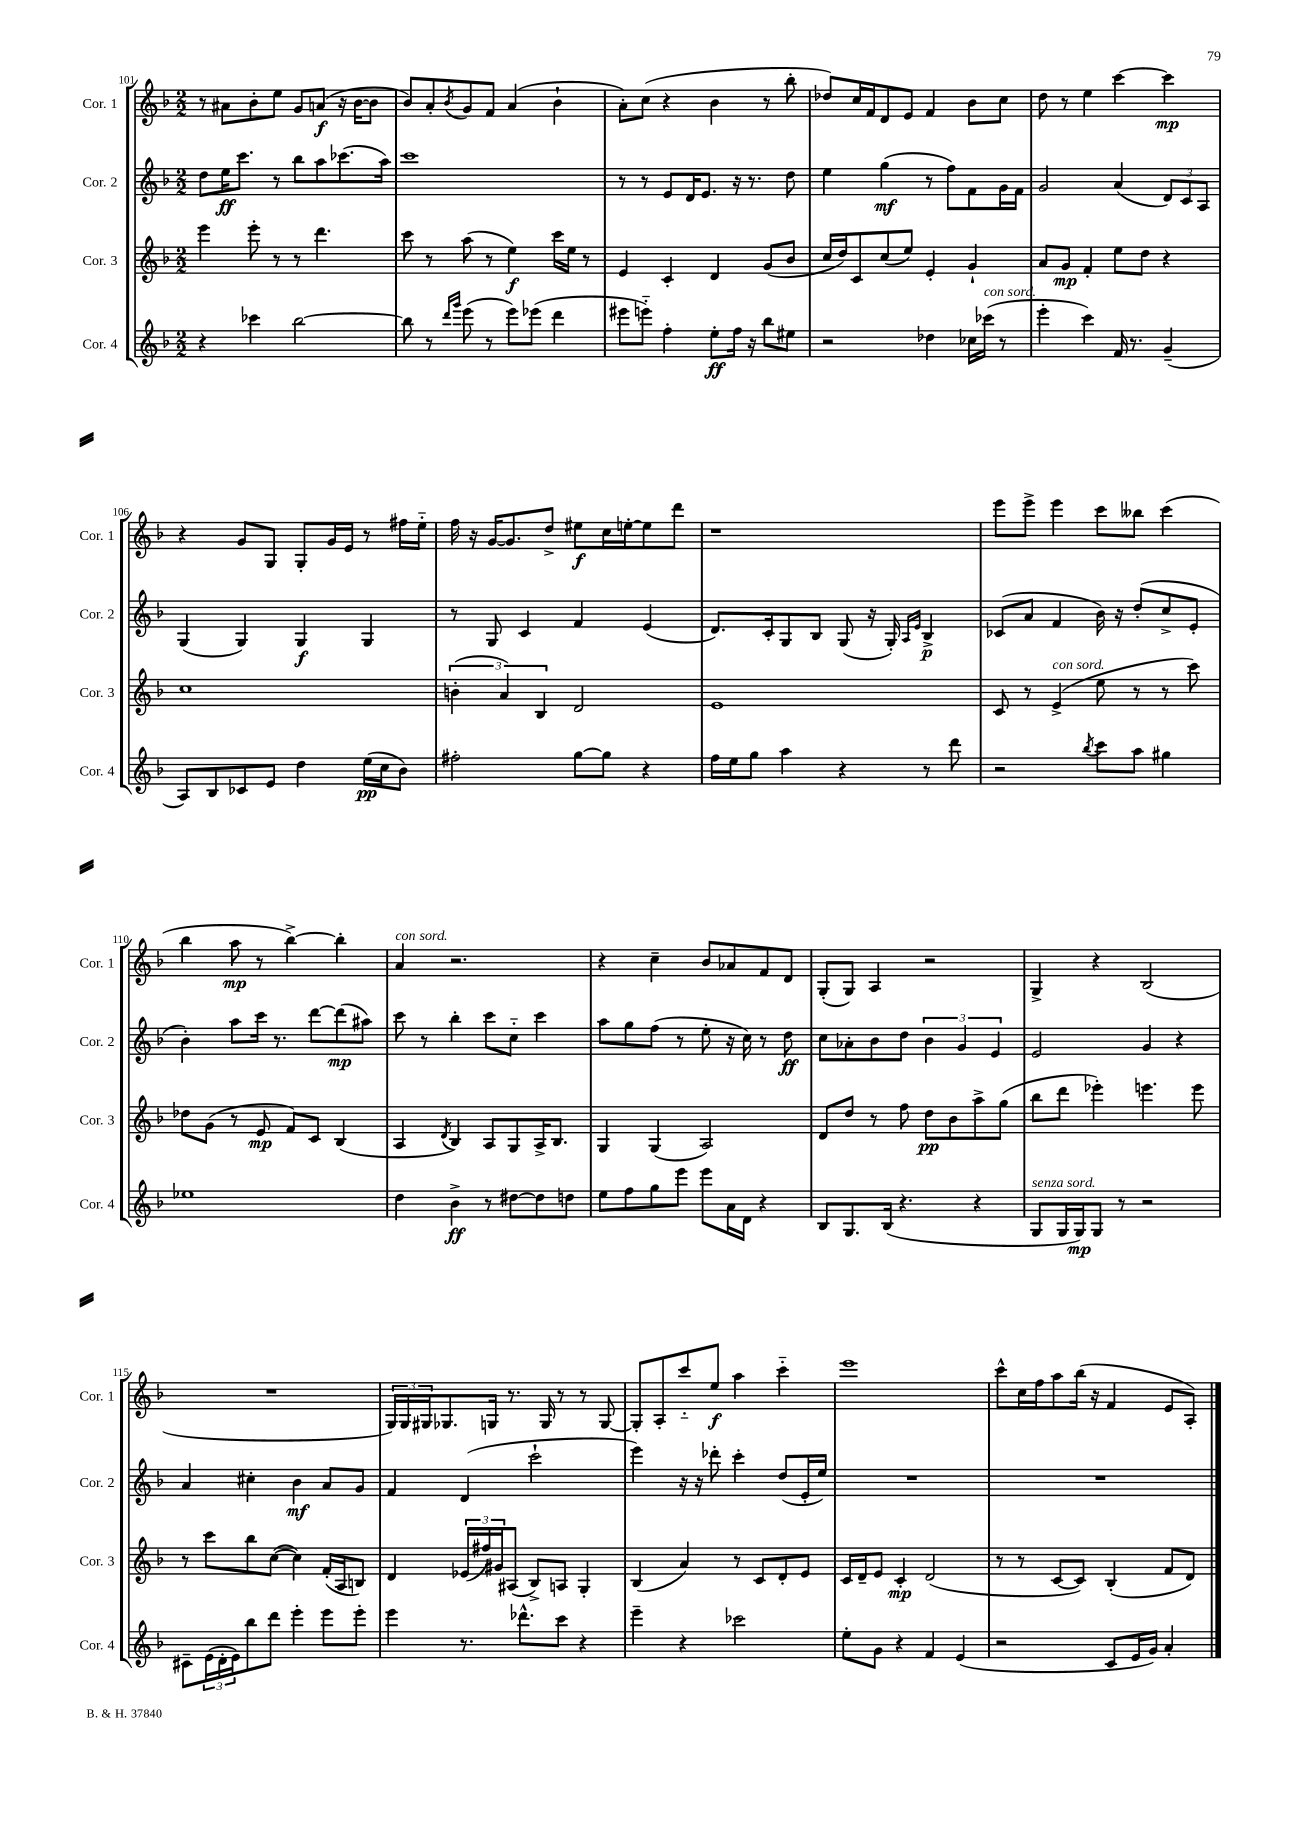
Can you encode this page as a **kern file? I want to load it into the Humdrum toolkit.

**kern	**dynam	**kern	**dynam	**kern	**dynam	**kern	**dynam
*part4	*part4	*part3	*part3	*part2	*part2	*part1	*part1
*staff4	*staff4	*staff3	*staff3	*staff2	*staff2	*staff1	*staff1
*I"Cor. 4	*	*I"Cor. 3	*	*I"Cor. 2	*	*I"Cor. 1	*
*I'Cor. 4	*	*I'Cor. 3	*	*I'Cor. 2	*	*I'Cor. 1	*
*clefG2	*	*clefG2	*	*clefG2	*	*clefG2	*
*k[b-]	*	*k[b-]	*	*k[b-]	*	*k[b-]	*
*M2/2	*	*M2/2	*	*M2/2	*	*M2/2	*
=101	=101	=101	=101	=101	=101	=101	=101
4r	.	4eee\	.	8dd\L	.	8r	.
.	.	.	.	16ee\K	ff	8a#X\L	.
.	.	.	.	8.ccc\J	.	.	.
4ccc-X\	.	8eee'\	.	.	.	8b-'\	.
.	.	8r	.	8r	.	8ee\J	.
[2bb-\	.	8r	.	8bb-\L	.	8g/L	.
.	.	4.ddd\	.	8aa\	.	(8an/J	f
.	.	.	.	(8.ccc-X\	.	16r	.
.	.	.	.	.	.	[16b-\KL	.
.	.	.	.	.	.	8b-\J]	.
.	.	.	.	16aa\Jk)	.	.	.
=102	=102	=102	=102	=102	=102	=102	=102
8bb-\]	.	8ccc\	.	1ccc	.	8b-/L)	.
8r	.	8r	.	.	.	8a'/	.
16qqddd/LL	.	.	.	.	.	.	.
16qqggg/JJ	.	.	.	.	.	8qb-/	.
(8eee\	.	(8aa\	.	.	.	8g/	.
8r	.	8r	.	.	.	8f/J	.
8eee\L)	.	4ee\)	f	.	.	(4a/	.
(8eee-X\J	.	.	.	.	.	.	.
4ddd\	.	16ccc\LL	.	.	.	4b-`\	.
.	.	16ee\JJ	.	.	.	.	.
.	.	8r	.	.	.	.	.
=103	=103	=103	=103	=103	=103	=103	=103
8eee#X\L	.	4e/	.	8r	.	8a'\L)	.
8eeen\J)	.	.	.	8r	.	(8cc\J	.
4ff'\	.	4c'/	.	8e/L	.	4r	.
.	.	.	.	16d/K	.	.	.
.	.	.	.	8.e/J	.	.	.
8ee'\L	ff	4d/	.	.	.	4b-\	.
16ff\Jk	.	.	.	16r	.	.	.
16r	.	.	.	8.r	.	.	.
8bb-\L	.	(8g/L	.	.	.	8r	.
8ee#X\J	.	8b-/J	.	8dd\	.	8bb-'\	.
=104	=104	=104	=104	=104	=104	=104	=104
2r	.	16cc/LL	.	4ee\	.	8dd-X/L)	.
.	.	16dd/J)	.	.	.	.	.
.	.	8c/	.	.	.	16cc/L	.
.	.	.	.	.	.	16f/J	.
.	.	(8cc/	.	(4gg\	mf	8d/	.
.	.	8ee/J)	.	.	.	8e/J	.
4dd-X\	.	4e'/	.	8r	.	4f/	.
.	.	.	.	8ff\L)	.	.	.
16cc-X\LL	.	4g`/	.	8f\	.	8b-\L	.
!LO:TX:a:i:t=con sord.	!	!	!	!	!	!	!
(16ccc-X\JJ	.	.	.	.	.	.	.
8r	.	.	.	16g\L	.	8cc\J	.
.	.	.	.	16f\JJ	.	.	.
=105	=105	=105	=105	=105	=105	=105	=105
4eee'\	.	8a/L	.	2g/	.	8dd\	.
.	.	8g/J	mp	.	.	8r	.
4ccc\)	.	4f'/	.	.	.	4ee\	.
16f/	.	8ee\L	.	(4a/	.	[4ccc\	.
8.r	.	.	.	.	.	.	.
.	.	8dd\J	.	.	.	.	.
(4g~/	.	4r	.	12d/L)	.	4ccc\]	mp
.	.	.	.	12c/	.	.	.
.	.	.	.	12A/J	.	.	.
!!LO:LB:g=z
=106	=106	=106	=106	=106	=106	=106	=106
8A/L)	.	1cc	.	(4G/	.	4r	.
8B-/	.	.	.	.	.	.	.
8c-X/	.	.	.	4G/)	.	8g/L	.
8e/J	.	.	.	.	.	8G/J	.
4dd\	.	.	.	4G/	f	8G'/L	.
.	.	.	.	.	.	16g/L	.
.	.	.	.	.	.	16e/JJ	.
(16ee\LL	pp	.	.	4G/	.	8r	.
16cc\J	.	.	.	.	.	.	.
8b-\J)	.	.	.	.	.	16ff#X\LL	.
.	.	.	.	.	.	16ee\JJ	.
=107	=107	=107	=107	=107	=107	=107	=107
2ff#X'\	.	(6bn'\	.	8r	.	16ff\	.
.	.	.	.	.	.	16r	.
.	.	.	.	8G/	.	[16g/KL	.
.	.	6a/)	.	.	.	.	.
.	.	.	.	.	.	8.g/]	.
.	.	.	.	4c/	.	.	.
.	.	6B-/	.	.	.	.	.
.	.	.	.	.	.	8dd^/J	.
[8gg\L	.	2d/	.	4f/	.	8ee#X\L	f
8gg\J]	.	.	.	.	.	16cc\L	.
.	.	.	.	.	.	[16een'\J	.
4r	.	.	.	(4e/	.	8ee\]	.
.	.	.	.	.	.	8ddd\J	.
=108	=108	=108	=108	=108	=108	=108	=108
16ff\LL	.	1e	.	8.d/L)	.	1r	.
16ee\J	.	.	.	.	.	.	.
8gg\J	.	.	.	.	.	.	.
.	.	.	.	16c'/k	.	.	.
4aa\	.	.	.	8G/	.	.	.
.	.	.	.	8B-/J	.	.	.
4r	.	.	.	(8G/	.	.	.
.	.	.	.	16r	.	.	.
.	.	.	.	16G'/)	.	.	.
.	.	.	.	16qqA/LL	.	.	.
.	.	.	.	16qqe/JJ	.	.	.
8r	.	.	.	4B-^/	p	.	.
8ddd\	.	.	.	.	.	.	.
=109	=109	=109	=109	=109	=109	=109	=109
2r	.	8c/	.	(8c-X/L	.	8eee\L	.
.	.	8r	.	8a/J	.	8eee^\J	.
!	!	!LO:TX:a:i:t=con sord.	!	!	!	!	!
.	.	(4e^/	.	4f/	.	4eee\	.
8qbb-/	.	.	.	.	.	.	.
8ccc\L	.	8ee\	.	16b-\)	.	8ccc\L	.
.	.	.	.	16r	.	.	.
8aa\J	.	8r	.	(8dd'/L	.	8bb--X\J	.
4gg#X\	.	8r	.	8cc^/	.	(4ccc\	.
.	.	8ccc\)	.	8e'/J	.	.	.
!!LO:LB:g=z
=110	=110	=110	=110	=110	=110	=110	=110
1ee-X	.	8dd-X\L	.	4b-'\)	.	4bb-\	.
.	.	(8g\J	.	.	.	.	.
.	.	8r	.	8aa\L	.	8aa\	mp
.	.	8e/	mp	16ccc\Jk	.	8r	.
.	.	.	.	8.r	.	.	.
.	.	8f/L)	.	.	.	[4bb-^\)	.
.	.	8c/J	.	[8ddd\L	.	.	.
.	.	(4B-/	.	(8ddd\]	mp	4bb-'\]	.
.	.	.	.	8aa#X\J)	.	.	.
=111	=111	=111	=111	=111	=111	=111	=111
!	!	!	!	!	!	!LO:TX:a:i:t=con sord.	!
4dd\	.	4A/	.	8ccc\	.	4a/	.
.	.	.	.	8r	.	.	.
.	.	8qd/	.	.	.	.	.
4b-^\	ff	4B-/)	.	4bb-'\	.	2.r	.
8r	.	8A/L	.	8ccc\L	.	.	.
[8dd#X\L	.	8G/	.	8cc\J	.	.	.
8dd#\]	.	16A^/K	.	4ccc\	.	.	.
.	.	8.B-/J	.	.	.	.	.
8ddn\J	.	.	.	.	.	.	.
=112	=112	=112	=112	=112	=112	=112	=112
8ee\L	.	4G/	.	8aa\L	.	4r	.
8ff\	.	.	.	8gg\	.	.	.
8gg\	.	(4G/	.	(8ff\J	.	4cc~\	.
8eee\J	.	.	.	8r	.	.	.
8eee\L	.	2A/)	.	8ee'\	.	8b-/L	.
16a\L	.	.	.	16r	.	8a-X/	.
16d\JJ	.	.	.	16cc\)	.	.	.
4r	.	.	.	8r	.	8f/	.
.	.	.	.	8dd\	ff	8d/J	.
=113	=113	=113	=113	=113	=113	=113	=113
8B-/L	.	8d/L	.	8cc\L	.	(8G'/L	.
8.G/	.	8dd/J	.	8a-X'\	.	8G/J)	.
.	.	8r	.	8b-\	.	4A/	.
(16B-/Jk	.	.	.	.	.	.	.
4.r	.	8ff\	.	8dd\J	.	.	.
.	.	8dd\L	pp	6b-\	.	2r	.
.	.	8b-\	.	.	.	.	.
.	.	.	.	6g/	.	.	.
4r	.	8aa^\	.	.	.	.	.
.	.	.	.	6e/	.	.	.
.	.	(8gg\J	.	.	.	.	.
=114	=114	=114	=114	=114	=114	=114	=114
!LO:TX:a:i:t=senza sord.	!	!	!	!	!	!	!
8G/L	.	8bb-\L	.	2e/	.	4G^/	.
16G/L	.	8ddd\J	.	.	.	.	.
16G/J)	mp	.	.	.	.	.	.
8G/J	.	4eee-X'\)	.	.	.	4r	.
8r	.	.	.	.	.	.	.
2r	.	4.eeen\	.	4g/	.	(2B-/	.
.	.	.	.	4r	.	.	.
.	.	8eee\	.	.	.	.	.
!!LO:LB:g=z
=115	=115	=115	=115	=115	=115	=115	=115
8c#X~\L	.	8r	.	4a/	.	1r	.
(24e\L	.	8ccc\L	.	.	.	.	.
24d'\	.	.	.	.	.	.	.
24e\J)	.	.	.	.	.	.	.
8bb-\	.	8bb-\	.	4cc#X'\	.	.	.
8ddd\J	.	([8cc\J	.	.	.	.	.
4eee'\	.	4cc\])	.	4b-\	mf	.	.
8eee\L	.	(16f'/LL	.	8a/L	.	.	.
.	.	16A/J	.	.	.	.	.
8eee'\J	.	8Bn/J)	.	8g/J	.	.	.
=116	=116	=116	=116	=116	=116	=116	=116
4eee\	.	4d/	.	4f/	.	24G/LL)	.
.	.	.	.	.	.	24G/	.
.	.	.	.	.	.	24G#X/J	.
.	.	.	.	.	.	8.G-X/	.
8.r	.	(24e-X/LL	.	(4d/	.	.	.
.	.	24ff#X/)	.	.	.	.	.
.	.	.	.	.	.	16Gn/Jk	.
.	.	24g#X/J	.	.	.	.	.
.	.	(8A#X/J	.	.	.	8.r	.
8.ddd-X^^\L	.	.	.	.	.	.	.
.	.	8B-^/L)	.	2ccc`\	.	.	.
.	.	.	.	.	.	16G/	.
8ccc\J	.	8An/J	.	.	.	8r	.
4r	.	4G'/	.	.	.	8r	.
.	.	.	.	.	.	[8G/	.
=117	=117	=117	=117	=117	=117	=117	=117
4eee~\	.	(4B-/	.	4eee\)	.	8G'/L]	.
.	.	.	.	.	.	8A'/	.
4r	.	4a/)	.	16r	.	8ccc/	.
.	.	.	.	16r	.	.	.
.	.	.	.	8ddd-X'\	.	8ee/J	f
2ccc-X\	.	8r	.	4ccc'\	.	4aa\	.
.	.	8c/L	.	.	.	.	.
.	.	8d'/	.	(8dd/L	.	4ccc\	.
.	.	8e/J	.	16e'/L	.	.	.
.	.	.	.	16ee/JJ)	.	.	.
=118	=118	=118	=118	=118	=118	=118	=118
8ee'\L	.	16c/LL	.	1r	.	1eee	.
.	.	16d~/J	.	.	.	.	.
8g\J	.	8e/J	.	.	.	.	.
4r	.	4c'/	mp	.	.	.	.
4f/	.	(2d/	.	.	.	.	.
(4e/	.	.	.	.	.	.	.
=119	=119	=119	=119	=119	=119	=119	=119
2r	.	8r	.	1r	.	8ccc^^\L	.
.	.	8r	.	.	.	16cc\L	.
.	.	.	.	.	.	16ff\J	.
.	.	[8c/L	.	.	.	8aa\	.
.	.	8c/J])	.	.	.	(16bb-\Jk	.
.	.	.	.	.	.	16r	.
8c/L	.	(4B-'/	.	.	.	4f/	.
16e/L	.	.	.	.	.	.	.
16g/JJ)	.	.	.	.	.	.	.
4a'/	.	8f/L	.	.	.	8e/L	.
.	.	8d/J)	.	.	.	8A'/J)	.
==	==	==	==	==	==	==	==
*-	*-	*-	*-	*-	*-	*-	*-
